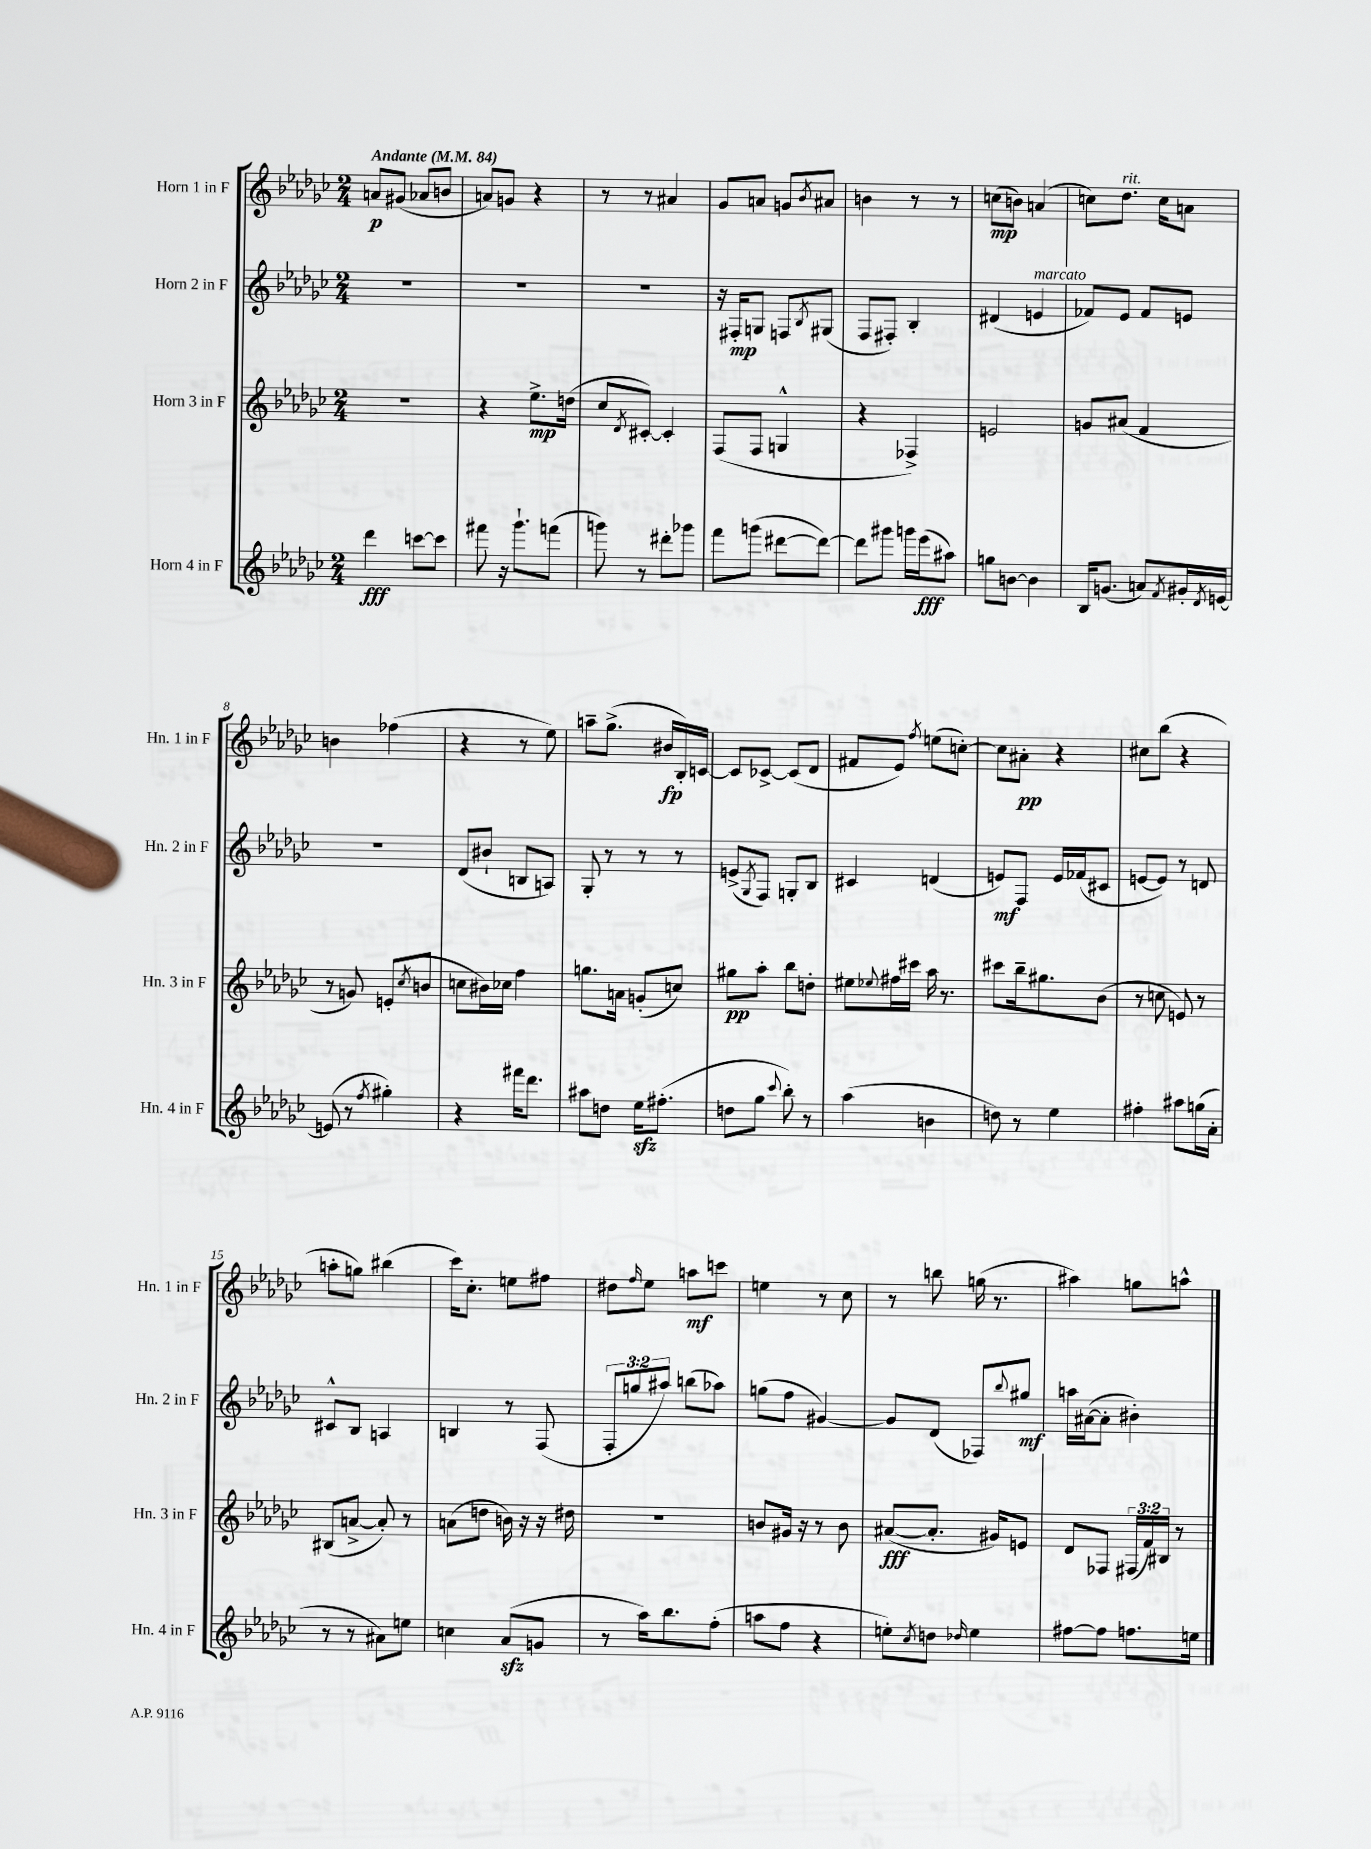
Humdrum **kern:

**kern	**kern	**kern	**kern
*staff4	*staff3	*staff2	*staff1
*clefG2	*clefG2	*clefG2	*clefG2
*k[b-e-a-d-g-c-]	*k[b-e-a-d-g-c-]	*k[b-e-a-d-g-c-]	*k[b-e-a-d-g-c-]
*M2/4	*M2/4	*M2/4	*M2/4
*MM84	*MM84	*MM84	*MM84
4ddd-	2r	2r	8a
.	.	.	(8g#
[8ccc	.	.	8a-
8ccc]	.	.	8b
=	=	=	=
8fff#	4r	2r	8a)
16r	.	.	8g
8.ggg-`	.	.	.
.	8.ee-^	.	4r
(8fff	.	.	.
.	(16dd	.	.
=	=	=	=
8ggg)	8cc-	2r	8r
.	8qd-	.	.
8r	[8c#')	.	8r
8ddd#'	4c#']	.	4a#
8ggg-	.	.	.
=	=	=	=
8fff	(8F	16r	8g-
.	.	16F#'	.
(8ggg	8F	8G	8a
[8ddd#	4G^^	8F	8g
.	.	8qB-	8qb-
8ddd#_)	.	(8G#	8a#
=	=	=	=
8ddd#]	4r	8F	4b
8ggg#	.	8F#')	.
16ggg	4F-^)	4B-'	8r
(16eee-	.	.	.
8aa#)	.	.	8r
=	=	=	=
8gg	2e	(4d#	(8cc
[8b	.	.	8b)
4b]	.	4e	(4a
=	=	=	=
16B-	8g	8f-)	8cc)
(8.g	.	.	.
.	(8a#	8e-	8.dd-
8a)	4f	8f-	.
.	.	.	16cc
8qf	.	.	.
16g#'	.	8e	8a
8qd-	.	.	.
[16e	.	.	.
=	=	=	=
(8e]	8r	2r	4b
8r	8g)	.	.
8qff	.	.	.
4gg#')	(8e'	.	(4ff-
.	8qcc-	.	.
.	8b	.	.
=	=	=	=
4r	8cc	(8d-	4r
.	16b#)	8b#`	.
.	16cc-	.	.
16fff#	4ff	8B	8r
8.ddd-	.	.	.
.	.	8A)	8ee-)
=	=	=	=
8aa#	8.gg	8G-'	8aa~
8dd	.	8r	(8.gg-^
.	16a	.	.
16ee-	(8g'	8r	.
(8.ff#'	.	.	16b#
.	8cc)	8r	16B-')
.	.	.	[16c
=	=	=	=
8dd	8gg#	(8e^	8c]
.	.	8qG-	.
8gg-	8aa-'	8F)	[8c-^
8qqccc-	.	.	.
8bb-')	8bb-	8G'	(8c-]
8r	8dd'	8B-	8d-
=	=	=	=
(4aa-	8ee#	4c#	8f#
.	8qqee-	.	.
.	16ff#	.	8e-)
.	16ccc#	.	.
.	.	.	8qff
4b	16aa-	(4d	(8ee
.	8.r	.	.
.	.	.	[8cc')
=	=	=	=
8dd)	8ccc#	8e)	8cc]
8r	16bb-~	8F	8a#'
.	8.gg#	.	.
4ee-	.	16e	4r
.	.	(16f-	.
.	(8b-	8c#	.
=	=	=	=
4ff#'	8r	[8e	8cc#
.	8cc	8e])	(8bb-
8aa#	8e)	8r	4r
(16gg	8r	8d	.
16a-'	.	.	.
=	=	=	=
8r	(8B#	8c#^^	8aa'
8r	[8a^	8B-	8gg)
8a#)	8a'])	4A	(4bb#
8ee	8r	.	.
=	=	=	=
4cc	(8a	4B	16ccc-)
.	.	.	8.cc-'
.	8dd	.	.
(8a-	16b)	8r	8ee
.	16r	.	.
8g	16r	(8F	8ff#
.	16dd#	.	.
=	=	=	=
8r	2r	12F'	8dd#
.	.	12gg	.
.	.	.	16qqff
16aa-)	.	.	8ee-
.	.	12aa#)	.
8.bb-	.	.	.
.	.	(8bb	8aa
(8ff'	.	8aa-)	8ccc
=	=	=	=
8aa	8b	(8gg	4ee
8ff	16g#	8ff	.
.	16r	.	.
4r	8r	[4g#)	8r
.	8b	.	8cc-
=	=	=	=
8ee')	([8a#	8g#]	8r
8qcc-	.	.	.
8dd	8.a#']	(8d-	8bb
16qqdd-	.	.	.
4ee	.	8F-)	(16gg
.	16g#)	.	8.r
.	.	8qqbb-	.
.	8e	8gg#	.
=	=	=	=
[8ff#	8d-	16aa	4aa#)
.	.	([16a#	.
8ff#]	8F-	8a#']	.
8.ff	(24F#	4b#')	8gg
.	24f)	.	.
.	24B#	.	.
.	8r	.	8aa^^
16ee	.	.	.
==	==	==	==
*-	*-	*-	*-
